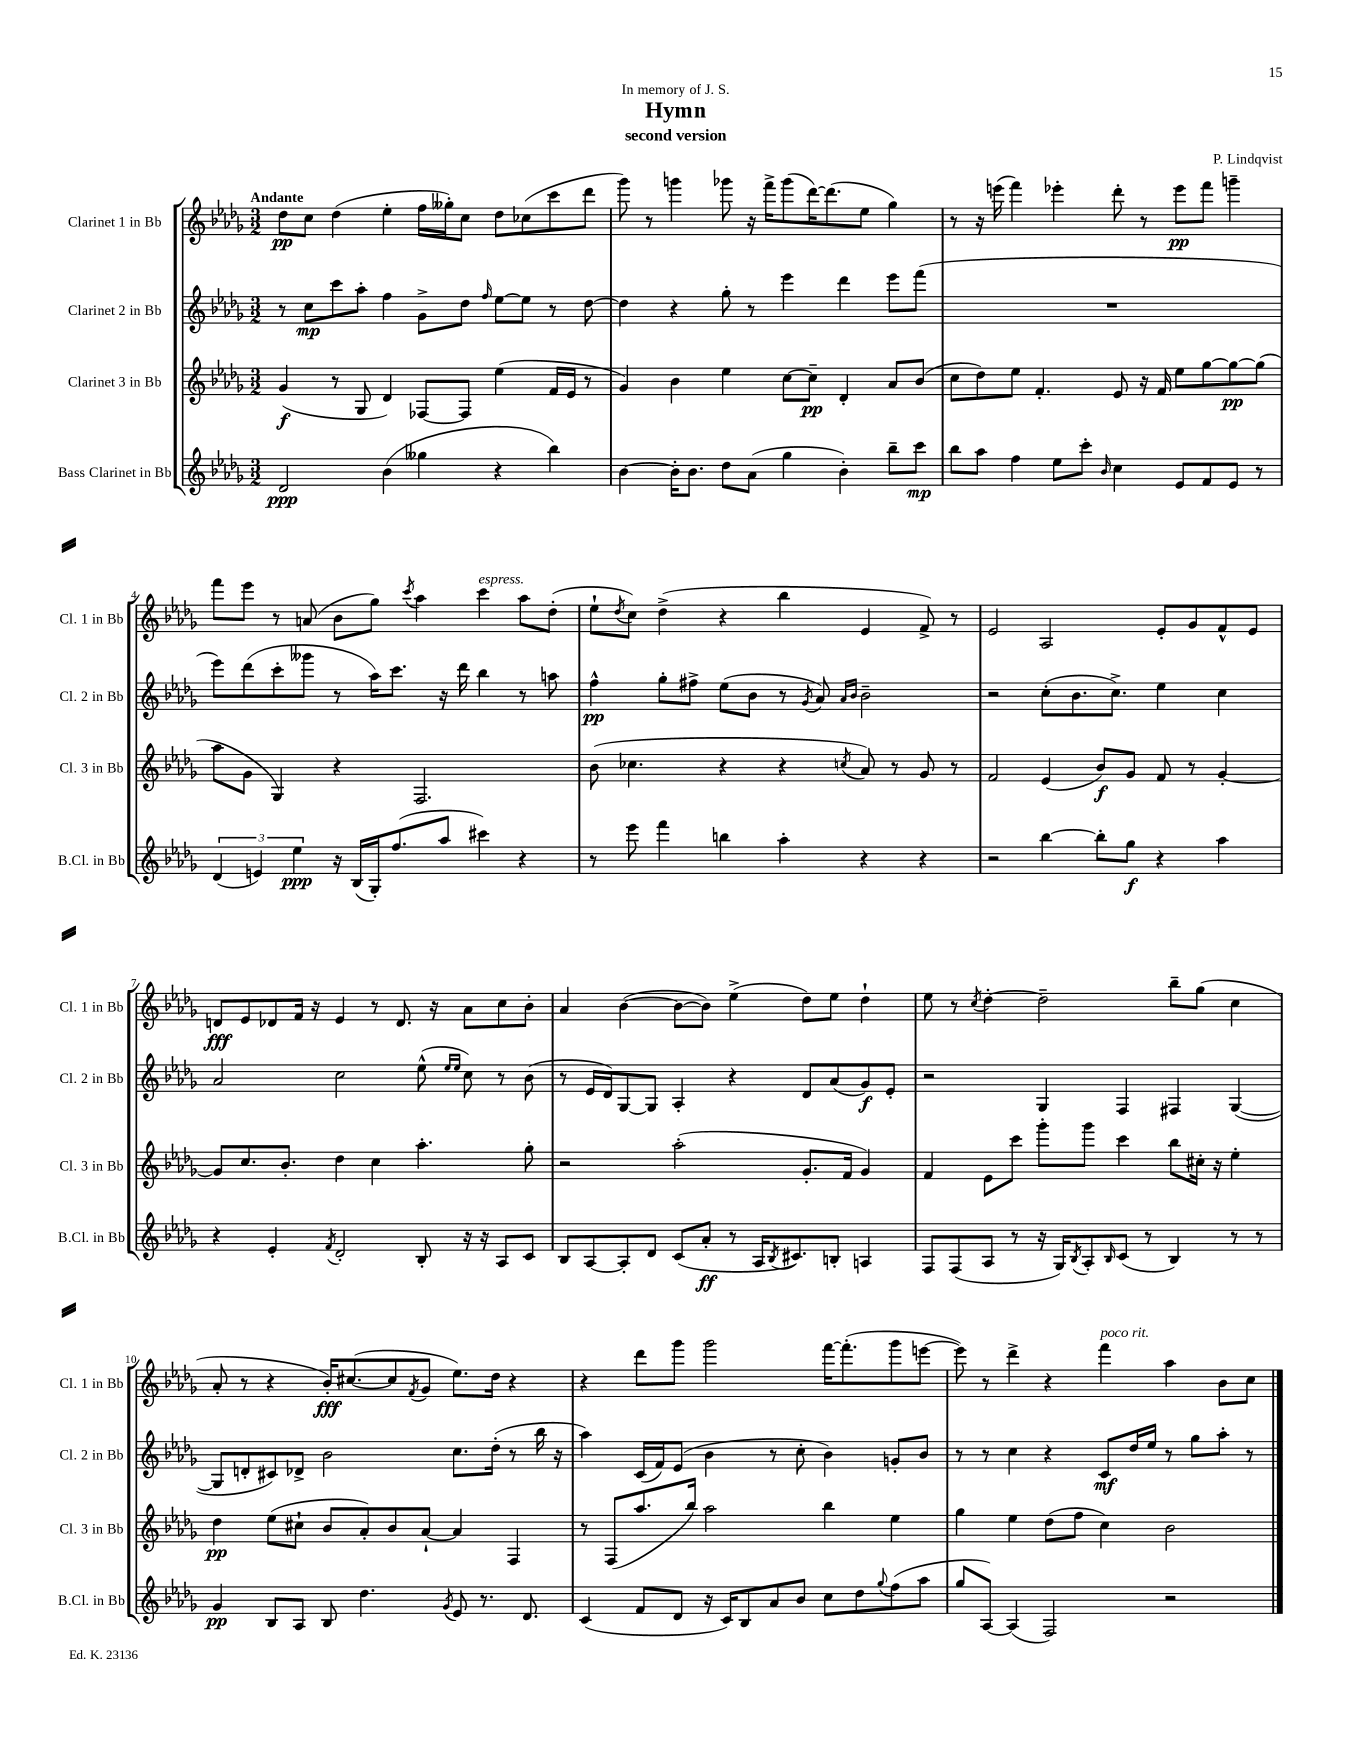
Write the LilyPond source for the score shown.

\header { title = "Hymn" composer = "P. Lindqvist" subtitle = "second version" dedication = "In memory of J. S." }
<<
\new StaffGroup <<
\new Staff = "s0" \with { instrumentName = "Clarinet 1 in Bb" shortInstrumentName = "Cl. 1 in Bb" } {
    \clef treble \key des \major \numericTimeSignature \time 3/2 \tempo "Andante"
    des''8\pp c''8 des''4( ees''4-. f''16 geses''16-.) c''8 des''8 ces''8( c'''8 des'''8 |
    ges'''8) r8 g'''4 ges'''8 r16 f'''16-> ges'''8( des'''16~) des'''8.( ees''8 ges''4) |
    r8 r16 e'''16( f'''4) ees'''4-. des'''8-. r8 ees'''8\pp f'''8 g'''4-- |
    f'''8 ees'''8 r8 a'8( bes'8 ges''8) \acciaccatura { c'''8 } aes''4 c'''4^\markup { \italic "espress." } aes''8 des''8-.( |
    ees''8-! \acciaccatura { des''8 } c''8) des''4->( r4 bes''4 ees'4 f'8->) r8 |
    ees'2 aes2 ees'8-. ges'8 f'8-^ ees'8 |
    d'8\fff ees'8 des'8 f'16 r16 ees'4 r8 des'8. r16 aes'8 c''8 bes'8-. |
    aes'4 bes'4~( bes'8~ bes'8) ees''4->( des''8) ees''8 des''4-! |
    ees''8 r8 \acciaccatura { c''8 } des''4~-. des''2-- bes''8-- ges''8( c''4 |
    aes'8-. r8 r4 bes'16-.\fff) cis''8.~( cis''8 \acciaccatura { f'8 } ges'8 ees''8.) des''16 r4 |
    r4 des'''8 ges'''8 ges'''2 f'''16~ f'''8.-.( ges'''8 e'''8~ |
    e'''8) r8 des'''4-> r4 f'''4^\markup { \italic "poco rit." } aes''4 bes'8 c''8 \bar "|." |
}
\new Staff = "s1" \with { instrumentName = "Clarinet 2 in Bb" shortInstrumentName = "Cl. 2 in Bb" } {
    \clef treble \key des \major \numericTimeSignature \time 3/2
    r8 c''8\mp c'''8 aes''8-. f''4 ges'8-> des''8 \grace { f''16 } ees''8~ ees''8 r8 des''8~ |
    des''4 r4 ges''8-. r8 ees'''4 des'''4 ees'''8 f'''8( |
    R1. |
    ees'''8) des'''8( c'''8-. geses'''8 r8 aes''16) c'''8. r16 des'''16 bes''4 r8 a''8 |
    f''4-^\pp ges''8-. fis''8-> ees''8( bes'8 r8 \acciaccatura { ges'8 } aes'8) \grace { aes'16 bes'16 } bes'2-- |
    r2 c''8-.( bes'8. c''8.->) ees''4 c''4 |
    aes'2 c''2 ees''8-^( \grace { ees''16 ees''16 } c''8) r8 bes'8( |
    r8 ees'16 des'16) ges8~ ges8 aes4-. r4 des'8 aes'8( ges'8\f) ees'8-. |
    r2 ges4 f4 fis4 ges4~( |
    ges8 d'8-. cis'8) des'8-> bes'2 c''8. des''16-.( r8 bes''16 r16 |
    aes''4) c'16( f'16) ees'8( bes'4 r8 c''8-. bes'4) g'8-. bes'8 |
    r8 r8 c''4 r4 c'8\mf des''16 ees''16 r8 ges''8 aes''8-. r8 \bar "|." |
}
\new Staff = "s2" \with { instrumentName = "Clarinet 3 in Bb" shortInstrumentName = "Cl. 3 in Bb" } {
    \clef treble \key des \major \numericTimeSignature \time 3/2
    ges'4\f( r8 ges8 des'4) fes8~ fes8 ees''4( f'16 ees'16 r8 |
    ges'4) bes'4 ees''4 c''8~ c''8--\pp des'4-. aes'8 bes'8( |
    c''8 des''8) ees''8 f'4.-. ees'8 r16 f'16 ees''8 ges''8~ ges''8~\pp ges''8( |
    aes''8 ges'8 ges4) r4 f2. |
    bes'8( ces''4. r4 r4 \acciaccatura { c''8 } aes'8) r8 ges'8 r8 |
    f'2 ees'4( bes'8\f) ges'8 f'8 r8 ges'4~-. |
    ges'8 c''8. bes'8.-. des''4 c''4 aes''4.-. ges''8-. |
    r2 aes''2-.( ges'8.-. f'16 ges'4) |
    f'4 ees'8 c'''8 ges'''8-. ges'''8 c'''4 bes''8 cis''16-. r16 ees''4-. |
    des''4\pp ees''8( cis''8-! bes'8 aes'8-.) bes'8 aes'8~-! aes'4 f4 |
    r8 f8( aes''8. bes''16) aes''2 bes''4 ees''4 |
    ges''4 ees''4 des''8( f''8 c''4) bes'2 \bar "|." |
}
\new Staff = "s3" \with { instrumentName = "Bass Clarinet in Bb" shortInstrumentName = "B.Cl. in Bb" } {
    \clef treble \key des \major \numericTimeSignature \time 3/2
    des'2\ppp bes'4( geses''4 r4 bes''4) |
    bes'4~ bes'16-. bes'8. des''8 aes'8( ges''4 bes'4-.) bes''8-- c'''8\mp |
    bes''8 aes''8 f''4 ees''8 c'''8-. \grace { bes'16 } c''4 ees'8 f'8 ees'8 r8 |
    \tuplet 3/2 { des'4( e'4) ees''4\ppp } r16 bes16( ges16-.) f''8.( aes''8 cis'''4) r4 |
    r8 ees'''8 f'''4 b''4 aes''4-. r4 r4 |
    r2 bes''4~ bes''8-. ges''8\f r4 aes''4 |
    r4 ees'4-. \acciaccatura { f'8 } des'2-. bes8-. r16 r16 aes8 c'8 |
    bes8 aes8~ aes8-. des'8 c'8( aes'8-.\ff r8 aes16 \acciaccatura { bes8 } cis'8.) b8-. a4 |
    f8 f8( aes8 r8 r16 ges16) \acciaccatura { bes8 } aes8-. \grace { bes16 } c'8( r8 bes4) r8 r8 |
    ges'4\pp bes8 aes8 bes8 des''4. \acciaccatura { ges'8 } ees'8 r8. des'8. |
    c'4( f'8 des'8 r16 c'16) bes8 aes'8 bes'8 c''8 des''8 \appoggiatura { ges''8 } f''8( aes''8 |
    ges''8 aes8~) aes4( f2) r2 \bar "|." |
}
>>
>>
